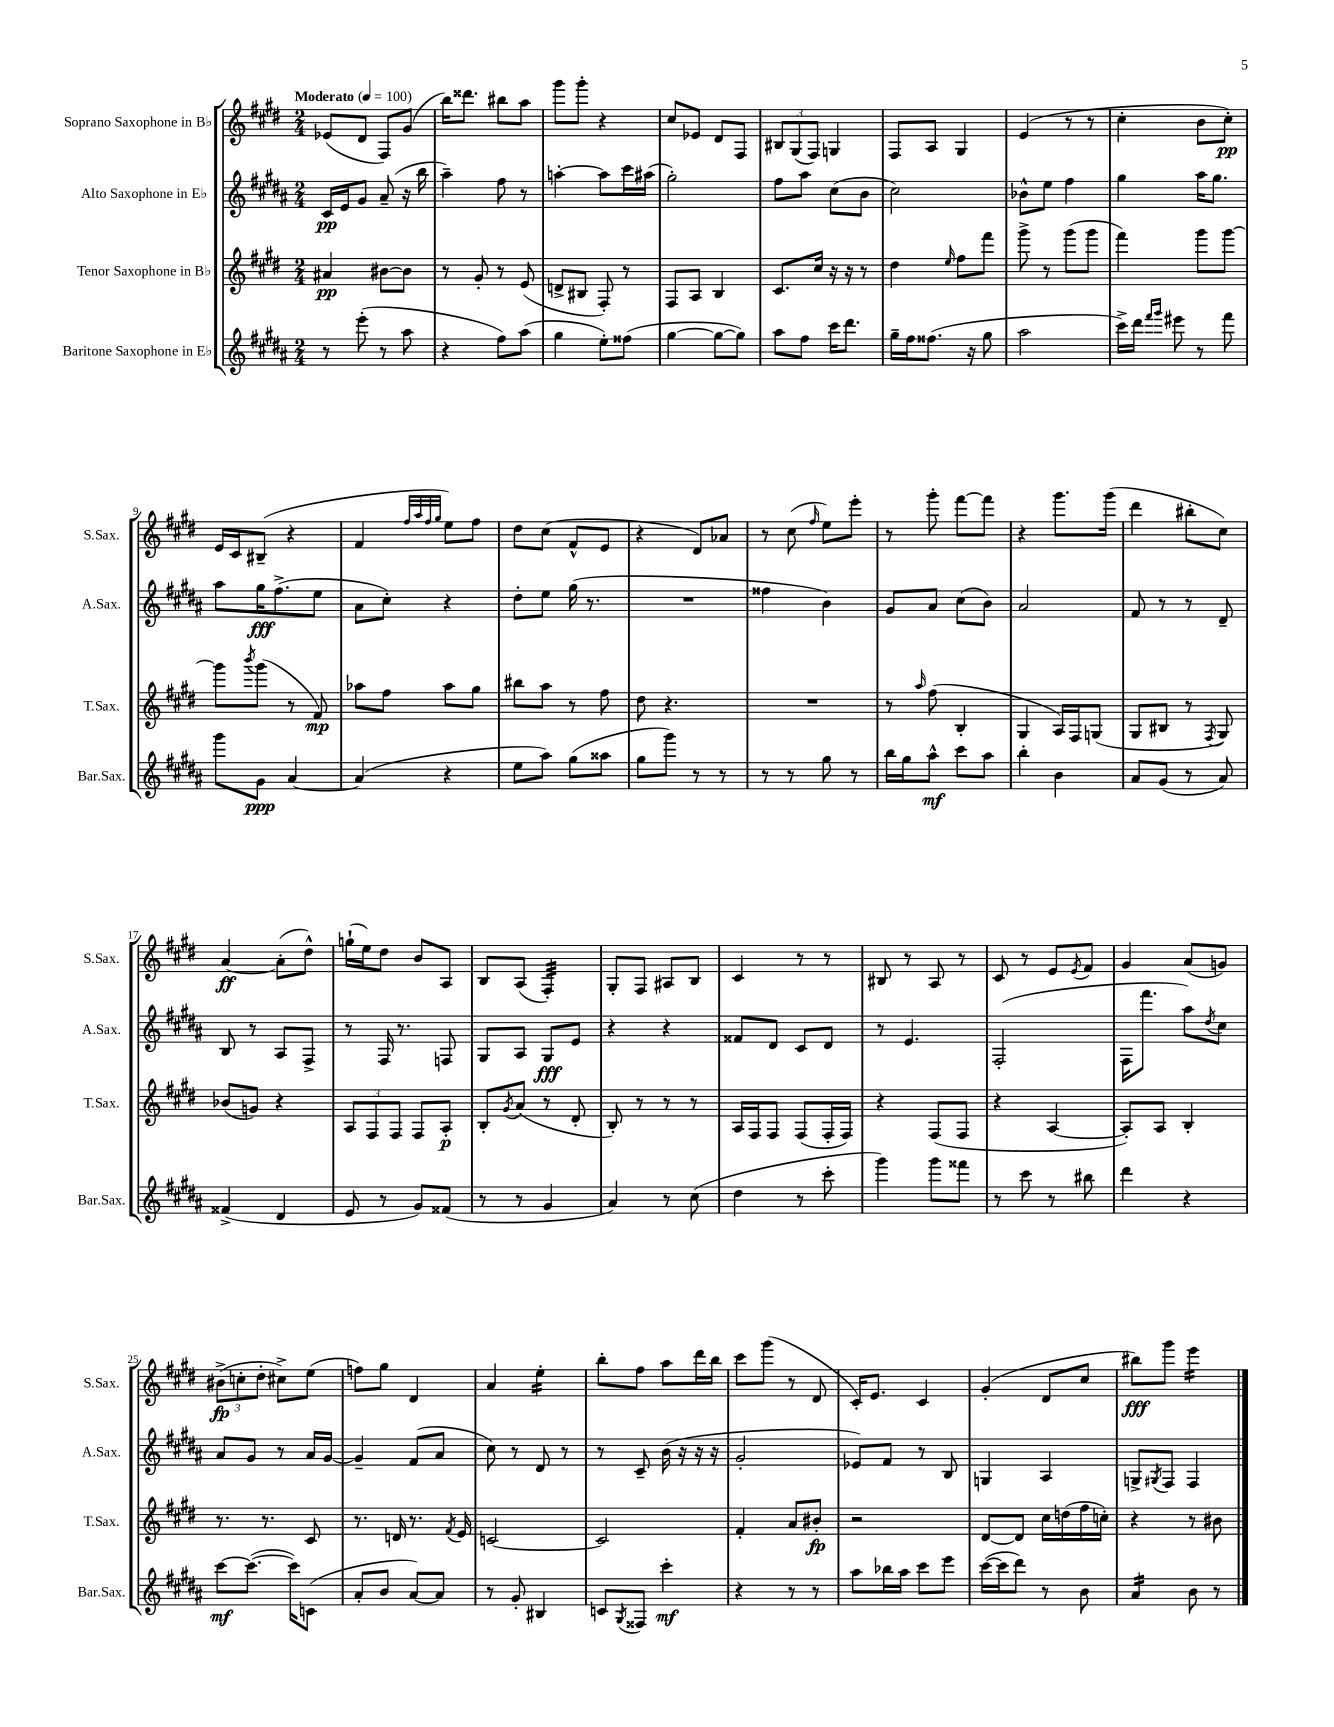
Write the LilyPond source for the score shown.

<<
\new StaffGroup <<
\new Staff = "s0" \with { instrumentName = "Soprano Saxophone in Bb" shortInstrumentName = "S.Sax." } {
    \clef treble \key e \major \numericTimeSignature \time 2/4 \tempo "Moderato" 4 = 100
    ees'8( dis'8 fis8) gis'8( |
    b''16) disis'''8. bis''8 a''8 |
    gis'''8 gis'''8-. r4 |
    cis''8 ees'8 dis'8 fis8 |
    \tuplet 3/2 { bis8 gis8( fis8) } g4 |
    fis8 a8 gis4 |
    e'4( r8 r8 |
    cis''4-. b'8 cis''8-.\pp) |
    e'16 cis'16 bis8--( r4 |
    fis'4 \grace { fis''32 a''32 fis''32 gis''32 } e''8) fis''8 |
    dis''8 cis''8( fis'8-^ e'8 |
    r4 dis'8) aes'8 |
    r8 cis''8( \grace { fis''16 } e''8) e'''8-. |
    r8 gis'''8-. fis'''8~ fis'''8 |
    r4 gis'''8. gis'''16( |
    dis'''4 bis''8-. cis''8) |
    a'4~\ff a'8-.( dis''8-^) |
    g''16-!( e''16) dis''8 b'8 a8 |
    b8 a8( fis4:32-.) |
    gis8-. fis8 ais8 b8 |
    cis'4 r8 r8 |
    bis8 r8 a8 r8 |
    cis'8 r8 e'8 \acciaccatura { e'8 } fis'8 |
    gis'4 a'8( g'8) |
    \tuplet 3/2 { bis'8->\fp( c''8-. dis''8-. } cis''8->) e''8( |
    f''8) gis''8 dis'4 |
    a'4 e''4:16-. |
    b''8-. fis''8 a''8 dis'''16 b''16 |
    cis'''8 gis'''8( r8 dis'8 |
    cis'16-.) e'8. cis'4 |
    gis'4-.( dis'8 cis''8 |
    bis''8\fff) gis'''8 e'''4:16 \bar "|." |
}
\new Staff = "s1" \with { instrumentName = "Alto Saxophone in Eb" shortInstrumentName = "A.Sax." } {
    \clef treble \key b \major \numericTimeSignature \time 2/4
    cis'16\pp e'16 gis'8 ais'8--( r16 b''16 |
    ais''4--) fis''8 r8 |
    a''4~-. a''8 cis'''16 ais''16( |
    gis''2-.) |
    fis''8 ais''8 cis''8( b'8 |
    cis''2) |
    bes'8-^ e''8 fis''4 |
    gis''4 ais''16 gis''8. |
    ais''8 gis''16\fff fis''8.->( e''8 |
    ais'8 cis''8-.) r4 |
    dis''8-. e''8 gis''16( r8. |
    R2 |
    fisis''4 b'4) |
    gis'8 ais'8 cis''8( b'8) |
    ais'2 |
    fis'8 r8 r8 dis'8-- |
    b8 r8 ais8 fis8-> |
    r8 fis16 r8. f8 |
    gis8 ais8 gis8\fff e'8 |
    r4 r4 |
    fisis'8 dis'8 cis'8 dis'8 |
    r8 e'4. |
    fis2-.( |
    fis16 fis'''8. ais''8) \acciaccatura { dis''8 } cis''8 |
    ais'8 gis'8 r8 ais'16 gis'16~ |
    gis'4-- fis'8( ais'8 |
    cis''8) r8 dis'8 r8 |
    r8 cis'8-- b'16( r16 r16 r16 |
    gis'2-. |
    ees'8) fis'8 r8 b8 |
    g4 ais4 |
    g8-> \acciaccatura { gis8 } fis8 fis4 \bar "|." |
}
\new Staff = "s2" \with { instrumentName = "Tenor Saxophone in Bb" shortInstrumentName = "T.Sax." } {
    \clef treble \key e \major \numericTimeSignature \time 2/4
    ais'4\pp bis'8~ bis'8 |
    r8 gis'8-. r8 e'8( |
    d'8-> bis8 fis8-.) r8 |
    fis8 a8 b4 |
    cis'8. cis''16 r16 r16 r8 |
    dis''4 \grace { e''16 } fis''8 fis'''8 |
    gis'''8-> r8 gis'''8( gis'''8 |
    fis'''4) gis'''8 gis'''8~ |
    gis'''8 \acciaccatura { b'''8 } gis'''8( r8 fis'8\mp) |
    aes''8 fis''8 aes''8 gis''8 |
    bis''8 a''8 r8 fis''8 |
    dis''8 r4. |
    R2 |
    r8 \grace { a''16 } fis''8( b4-. |
    gis4 a16) fis16 g8( |
    gis8 bis8 r8 \acciaccatura { fis8 } gis8) |
    bes'8( g'8) r4 |
    \tuplet 3/2 { a8 fis8 fis8 } fis8 a8-.\p |
    b8-. \acciaccatura { gis'8 } a'8( r8 dis'8-. |
    b8-.) r8 r8 r8 |
    a16 fis16 fis8 fis8( fis16-. fis16) |
    r4 fis8( fis8 |
    r4 a4~ |
    a8-.) a8 b4-. |
    r8. r8. cis'8 |
    r8. d'16 r8. \acciaccatura { fis'8 } e'16 |
    c'2~ |
    c'2 |
    fis'4-. a'8 bis'8-.\fp |
    r2 |
    dis'8~ dis'8 cis''16 d''16( fis''16 c''16-.) |
    r4 r8 bis'8 \bar "|." |
}
\new Staff = "s3" \with { instrumentName = "Baritone Saxophone in Eb" shortInstrumentName = "Bar.Sax." } {
    \clef treble \key b \major \numericTimeSignature \time 2/4
    r8 e'''8-.( r8 ais''8 |
    r4 fis''8) ais''8( |
    gis''4 e''8-.) fisis''8( |
    gis''4~ gis''8~ gis''8) |
    ais''8 fis''8 cis'''16 dis'''8. |
    gis''16-- fis''16 fisis''8.( r16 gis''8 |
    ais''2 |
    cis'''16->) dis'''16 \grace { fis'''16 gis'''16 } eis'''8 r8 fis'''8 |
    gis'''8 gis'8\ppp ais'4~ |
    ais'4( r4 |
    e''8 ais''8) gis''8( aisis''8 |
    gis''8 gis'''8) r8 r8 |
    r8 r8 gis''8 r8 |
    b''16 gis''16 ais''8-^\mf cis'''8 ais''8 |
    b''4-. b'4 |
    ais'8 gis'8( r8 ais'8) |
    fisis'4->( dis'4 |
    e'8 r8 gis'8) fisis'8( |
    r8 r8 gis'4 |
    ais'4) r8 cis''8( |
    dis''4 r8 cis'''8-. |
    gis'''4) gis'''8 fisis'''8 |
    r8 cis'''8 r8 bis''8 |
    dis'''4 r4 |
    cis'''8~\mf cis'''8.~( cis'''16) c'8( |
    ais'8-. b'8 ais'8~) ais'8 |
    r8 gis'8-. bis4 |
    c'8 \acciaccatura { gis8 } fisis8 cis'''4-.\mf |
    r4 r8 r8 |
    ais''8 bes''16 ais''16 cis'''8 e'''8 |
    cis'''16~( cis'''16 dis'''8) r8 b'8 |
    ais'4:16 b'8 r8 \bar "|." |
}
>>
>>
